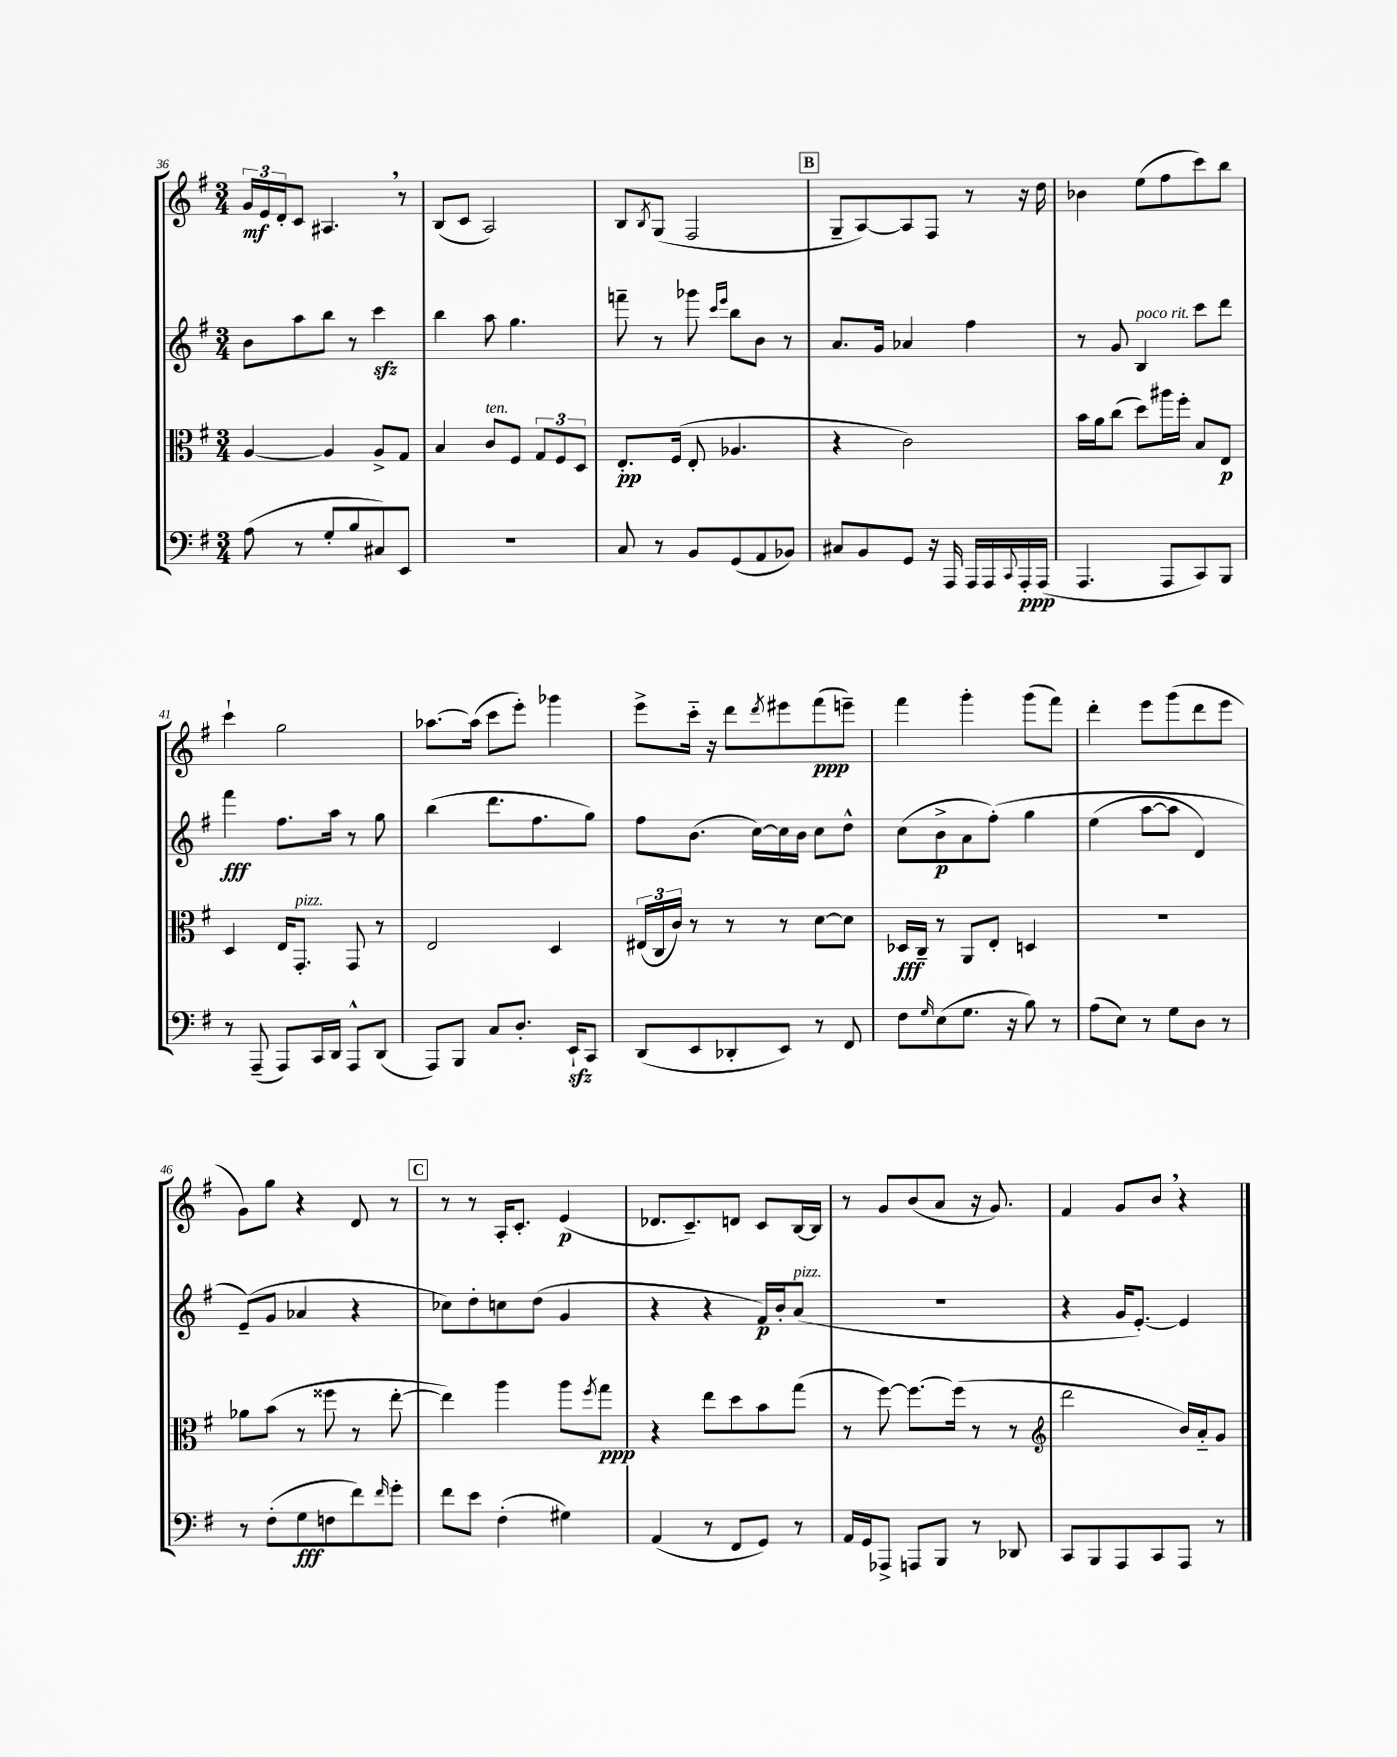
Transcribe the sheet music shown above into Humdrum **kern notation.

**kern	**kern	**kern	**kern
*staff4	*staff3	*staff2	*staff1
*clefF4	*clefC3	*clefG2	*clefG2
*k[f#]	*k[f#]	*k[f#]	*k[f#]
*M3/4	*M3/4	*M3/4	*M3/4
(8A	[4A	8b	24g
.	.	.	24e
.	.	.	24d'
8r	.	8aa	8c
8G'	4A]	8bb	4.A#
8B	.	8r	.
8C#)	8A^	4ccc	.
8EE	8G	.	8r
=	=	=	=
2.r	4B	4bb	(8B
.	.	.	8c
.	8c	8aa	2A)
.	8F#	4.gg	.
.	12G	.	.
.	12F#	.	.
.	12D	.	.
=	=	=	=
8C	8.E'	8fff~	8B
.	.	.	8qB
8r	.	8r	(8G
.	(16F#	.	.
8BB	8E'	8ggg-	2F#
.	.	16qqccc	.
.	.	16qqeee	.
(8GG	4.A-	8bb	.
8AA	.	8b	.
8BB-)	.	8r	.
=	=	=	=
8C#	4r	8.a	8G~
8BB	.	.	[8A)
.	.	16g	.
8GG	2c)	4a-	8A]
16r	.	.	8F#
16AAA	.	.	.
16AAA	.	4ff#	8r
16AAA	.	.	.
8qqCC	.	.	.
16AAA'	.	.	16r
(16AAA	.	.	16dd
=	=	=	=
4.AAA	16b	8r	4b-
.	16a	.	.
.	(8cc	8g	.
.	8dd)	4B	(8ee
8AAA	16aa#	.	8ff#
.	16ff#'	.	.
8CC)	8B	8ccc	8ccc)
8BBB	8E	8ddd	8bb
=	=	=	=
8r	4D	4fff#	4ccc`
(8AAA~	.	.	.
8AAA)	16E	8.ff#	2gg
.	8.GG'	.	.
16CC	.	.	.
16DD	.	16aa	.
8AAA^^	8GG	8r	.
(8DD	8r	8gg	.
=	=	=	=
8AAA)	2E	(4bb	[8.aa-
8BBB	.	.	.
.	.	.	(16aa-]
8C	.	8.ddd	8ccc
8.D'	.	.	8eee')
.	.	8.ff#	.
.	4D	.	4ggg-
16EE`	.	.	.
8CC	.	8gg)	.
=	=	=	=
(8DD	(24E#	8ff#	8eee^
.	24C	.	.
.	24c)	.	.
8EE	8r	(8.b	16ccc'~
.	.	.	16r
8DD-'	8r	.	8ddd
.	.	[16cc)	.
.	.	.	8qddd
8EE)	8r	16cc]	8eee#
.	.	16b	.
8r	[8d	8cc	(8fff#
8FF#	8d]	8dd^^	8eee~)
=	=	=	=
8F#	16D-	(8cc	4fff#
.	16C~	.	.
16qqG	.	.	.
(8E	8r	8b^	.
8.G	8AA	8a	4ggg'
.	8E'	&(8ff#')	.
16r	.	.	.
8B)	4D	4gg	(8ggg
8r	.	.	8fff#)
=	=	=	=
(8A	2.r	(4ee	4ddd'
8E)	.	.	.
8r	.	[8aa	8eee
8G	.	8aa]	(8ggg
8D	.	4d)	8ddd
8r	.	.	8eee
=	=	=	=
8r	8a-	(8e~&)	8g)
(8F#'	(8b	8g	8gg
8G	8r	4a-	4r
8F	8ff##	.	.
8f#)	8r	4r	8d
16qqf#	.	.	.
8g'	[8ee'	.	8r
=	=	=	=
8f#	4ee])	8cc-)	8r
8e	.	8dd'	8r
(4F#'	4aa	8cc	16A'
.	.	.	8.c'
.	.	(8dd	.
4G#)	8aa	4g	(4e
.	8qff#	.	.
.	8gg	.	.
=	=	=	=
(4AA	4r	4r	8.d-
.	.	.	8.c~)
8r	8ee	4r	.
8FF#	8dd	.	8d
8GG)	8b	16f#)	8c
.	.	16b'	.
8r	(8gg	(8a	[16B
.	.	.	16B]
=	=	=	=
16AA	8r	2.r	8r
16GG	.	.	.
8AAA-^	[8ff#)	.	8g
8AAA	8.ff#_	.	(8b
8BBB	.	.	8a
.	(16ff#]	.	.
8r	8r	.	16r
.	.	.	8.g)
8DD-	8r	.	.
=	=	=	=
*	*clefG2	*	*
8CC	2ddd	4r	4f#
8BBB	.	.	.
8AAA	.	16g	8g
.	.	[8.e')	.
8CC	.	.	8b
8AAA	16b)	4e]	4r
.	16a'~	.	.
8r	8g	.	.
==	==	==	==
*-	*-	*-	*-
